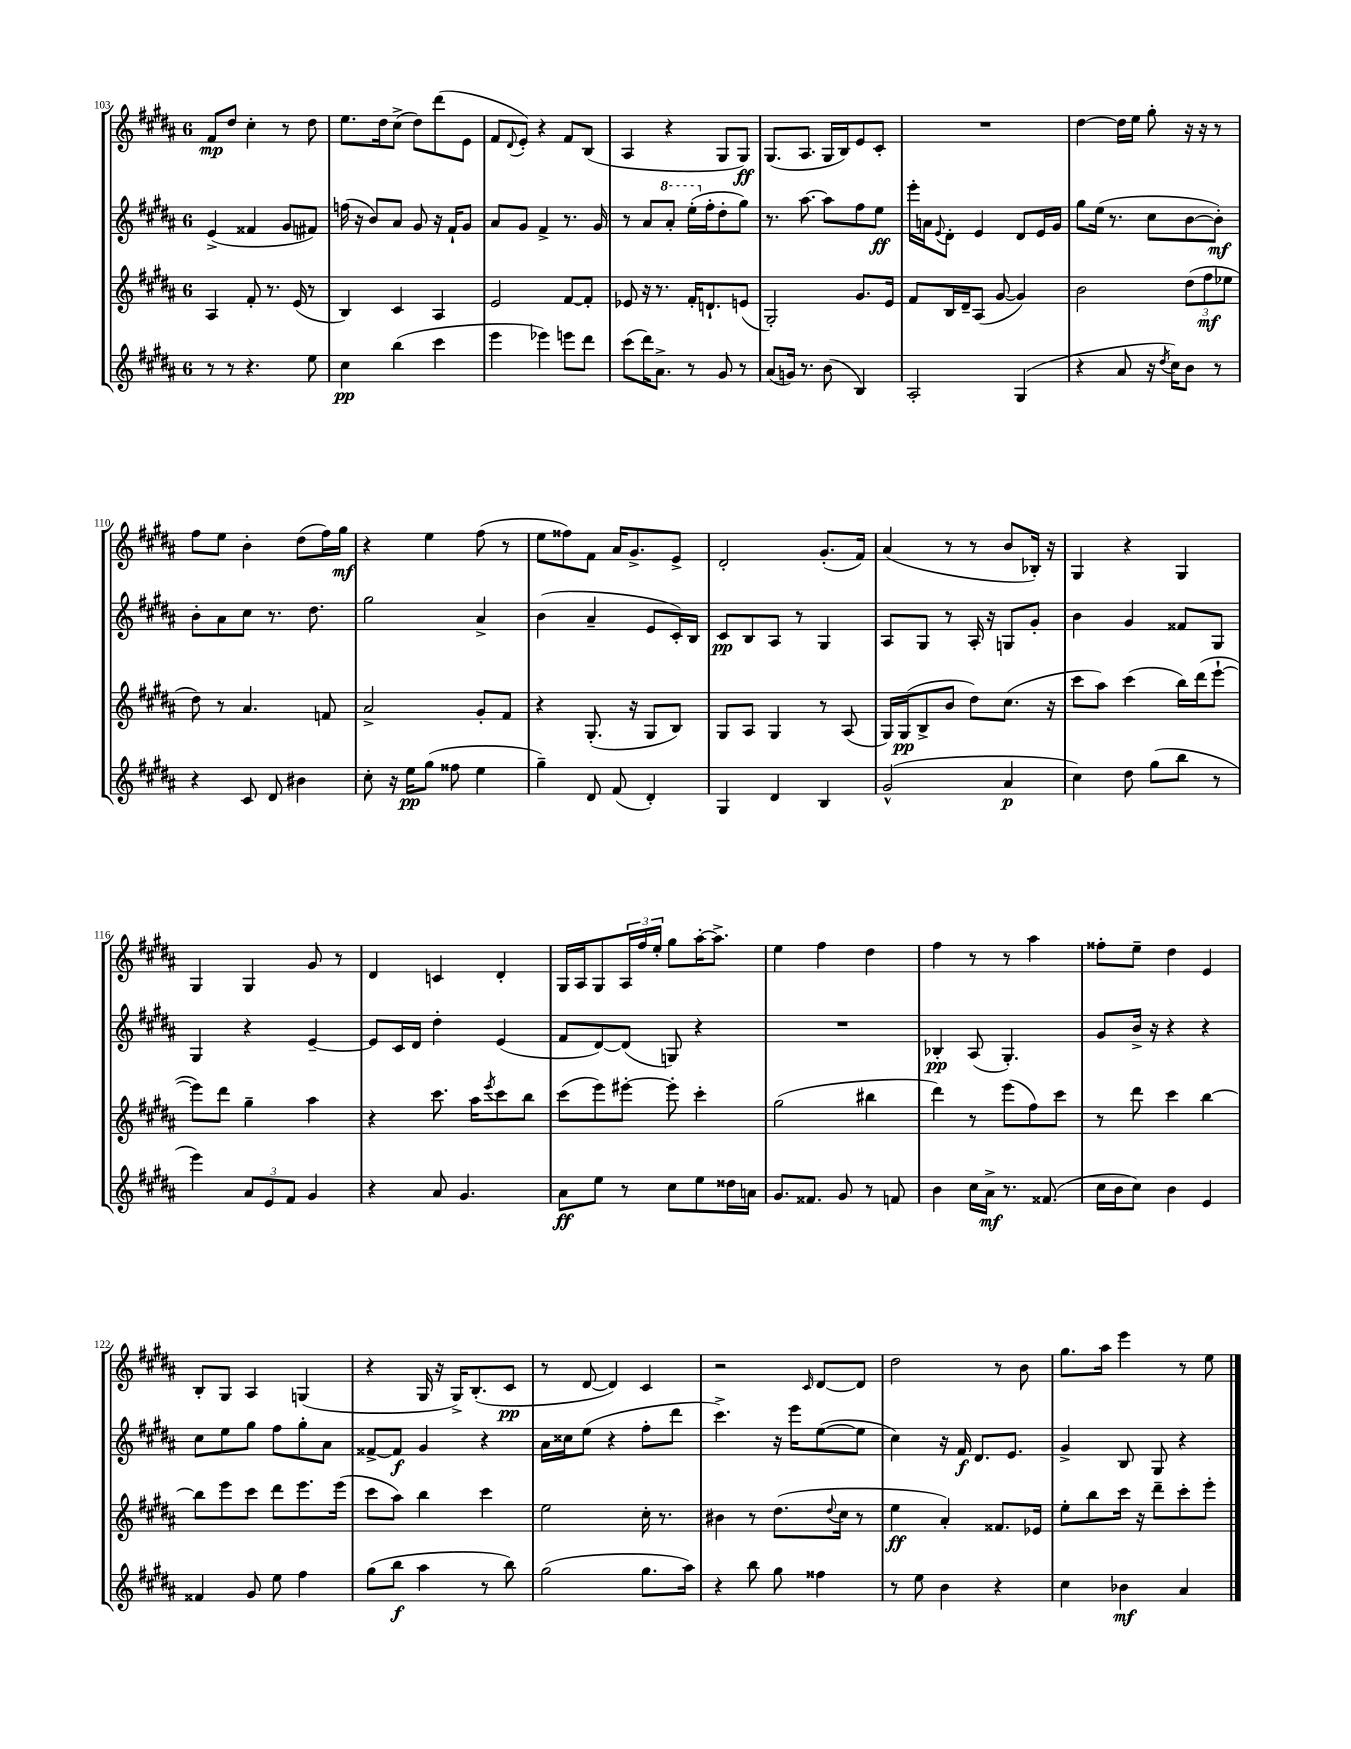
<<
\new StaffGroup <<
\new Staff = "s0" {
    \clef treble \key b \major \once \override Staff.TimeSignature.style = #'single-digit \time 6/8
    fis'8\mp dis''8 cis''4-. r8 dis''8 |
    e''8. dis''16 cis''8->( dis''8) dis'''8( e'8 |
    fis'8 \appoggiatura { dis'8 } e'8-.) r4 fis'8 b8( |
    ais4 r4 gis8 gis8\ff) |
    gis8.( ais8. gis16 b16) e'8 cis'8-. |
    R2. |
    dis''4~ dis''16 e''16 gis''8-. r16 r16 r8 |
    fis''8 e''8 b'4-. dis''8( fis''16) gis''16\mf |
    r4 e''4 fis''8( r8 |
    e''8 fisis''8) fis'8 ais'16 gis'8.-> e'8-> |
    dis'2-. gis'8.-.( fis'16) |
    ais'4( r8 r8 b'8 bes16-.) r16 |
    gis4 r4 gis4 |
    gis4 gis4 gis'8 r8 |
    dis'4 c'4 dis'4-. |
    gis16 ais16 gis8 \tuplet 3/2 { ais16 fis''16 e''16-. } gis''8 ais''16~-. ais''8.-> |
    e''4 fis''4 dis''4 |
    fis''4 r8 r8 ais''4 |
    fisis''8-. e''8-- dis''4 e'4 |
    b8-. gis8 ais4 g4( |
    r4 gis16 r16 gis16->) b8.-.( cis'8\pp |
    r8 dis'8~ dis'4) cis'4 |
    r2 \grace { cis'16 } dis'8~ dis'8 |
    dis''2 r8 b'8 |
    gis''8. ais''16 e'''4 r8 e''8 \bar "|." |
}
\new Staff = "s1" {
    \clef treble \key b \major \once \override Staff.TimeSignature.style = #'single-digit \time 6/8
    e'4->( fisis'4 gis'8 fis'8) |
    f''16( r16 b'8) ais'8 gis'8 r16 fis'16-! gis'8 |
    ais'8 gis'8 fis'4-> r8. gis'16 |
    r8 ais'8 \ottava #1 ais''8-. e'''16-.( \ottava #0 fis''16-. dis''8-. gis''8) |
    r8. ais''8.~ ais''8 fis''8 e''8\ff |
    e'''16-. a'16 \appoggiatura { e'8 } dis'8-. e'4 dis'8 e'16 gis'16 |
    gis''8 e''16( r8. cis''8 b'8~ b'8-.\mf) |
    b'8-. ais'8 cis''8 r8. dis''8. |
    gis''2 ais'4-> |
    b'4( ais'4-- e'8 cis'16-.) b16 |
    cis'8\pp b8 ais8 r8 gis4 |
    ais8 gis8 r8 ais16-. r16 g8 gis'8-. |
    b'4 gis'4 fisis'8 gis8 |
    gis4 r4 e'4~-- |
    e'8 cis'16 dis'16 dis''4-. e'4( |
    fis'8 dis'8~) dis'8( g8) r4 |
    R2. |
    bes4-.\pp ais8( gis4.-.) |
    gis'8 b'16-> r16 r4 r4 |
    cis''8 e''8 gis''8 fis''8 gis''8-. ais'8 |
    fisis'8~-> fisis'8\f gis'4 r4 |
    ais'16 cisis''16 e''8( r4 fis''8-. dis'''8 |
    cis'''4.->) r16 e'''16 e''8~( e''8 |
    cis''4) r16 fis'16\f dis'8. e'8. |
    gis'4-> b8 gis8 r4 \bar "|." |
}
\new Staff = "s2" {
    \clef treble \key b \major \once \override Staff.TimeSignature.style = #'single-digit \time 6/8
    ais4 fis'8-. r8. e'16( r8 |
    b4) cis'4 ais4 |
    e'2 fis'8~ fis'8-. |
    ees'8 r16 r8. fis'16-. d'8.-! e'8( |
    gis2-.) gis'8. e'16 |
    fis'8 b16 dis'16-- ais8( gis'8~ gis'4) |
    b'2 \tuplet 3/2 { dis''8( fis''8\mf ees''8 } |
    dis''8) r8 ais'4. f'8 |
    ais'2-> gis'8-. fis'8 |
    r4 gis8.-.( r16 gis8 b8) |
    gis8 ais8 gis4 r8 ais8( |
    gis16) gis16\pp( b8-> b'8 dis''8) cis''8.( r16 |
    cis'''8 ais''8) cis'''4( b''16) dis'''16( e'''8~-! |
    e'''8) dis'''8 gis''4-- ais''4 |
    r4 cis'''8. ais''16 \acciaccatura { e'''8 } cis'''8 b''8 |
    cis'''8( e'''8) eis'''8~-. eis'''8-. cis'''4-. |
    gis''2( bis''4 |
    dis'''4) r8 e'''8( fis''8) cis'''8 |
    r8 dis'''8 cis'''4 b''4~ |
    b''8 e'''8 cis'''8 dis'''8 e'''8. e'''16( |
    cis'''8 ais''8) b''4 cis'''4 |
    e''2 cis''16-. r8. |
    bis'4 r8 dis''8.( \appoggiatura { dis''8 } cis''16 r8 |
    e''4\ff ais'4-.) fisis'8. ees'16 |
    e''8-. b''8 cis'''16 r16 dis'''8-- cis'''8-. e'''8-. \bar "|." |
}
\new Staff = "s3" {
    \clef treble \key b \major \once \override Staff.TimeSignature.style = #'single-digit \time 6/8
    r8 r8 r4. e''8 |
    cis''4\pp b''4( cis'''4 |
    e'''4 ees'''4) e'''8 dis'''8 |
    cis'''8( dis'''16) ais'8.-> r8 gis'8 r8 |
    ais'8( g'16) r8. b'8( b4) |
    ais2-. gis4( |
    r4 ais'8 r16 \acciaccatura { dis''8 } cis''16) b'8 r8 |
    r4 cis'8 dis'8 bis'4 |
    cis''8-. r16 e''16\pp gis''8( fisis''8 e''4 |
    gis''4--) dis'8 fis'8( dis'4-.) |
    gis4 dis'4 b4 |
    gis'2-^( ais'4\p |
    cis''4) dis''8 gis''8( b''8 r8 |
    e'''4) \tuplet 3/2 { ais'8 e'8 fis'8 } gis'4 |
    r4 ais'8 gis'4. |
    ais'8\ff e''8 r8 cis''8 e''8 disis''16 a'16 |
    gis'8. fisis'8. gis'8 r8 f'8 |
    b'4 cis''16 ais'16->\mf r8. fisis'8.( |
    cis''16 b'16 cis''8) b'4 e'4 |
    fisis'4 gis'8 e''8 fis''4 |
    gis''8( b''8\f ais''4 r8 b''8) |
    gis''2( gis''8. ais''16) |
    r4 b''8 gis''8 fisis''4 |
    r8 e''8 b'4 r4 |
    cis''4 bes'4\mf ais'4 \bar "|." |
}
>>
>>
\layout { \context { \Score currentBarNumber = #103 } }
